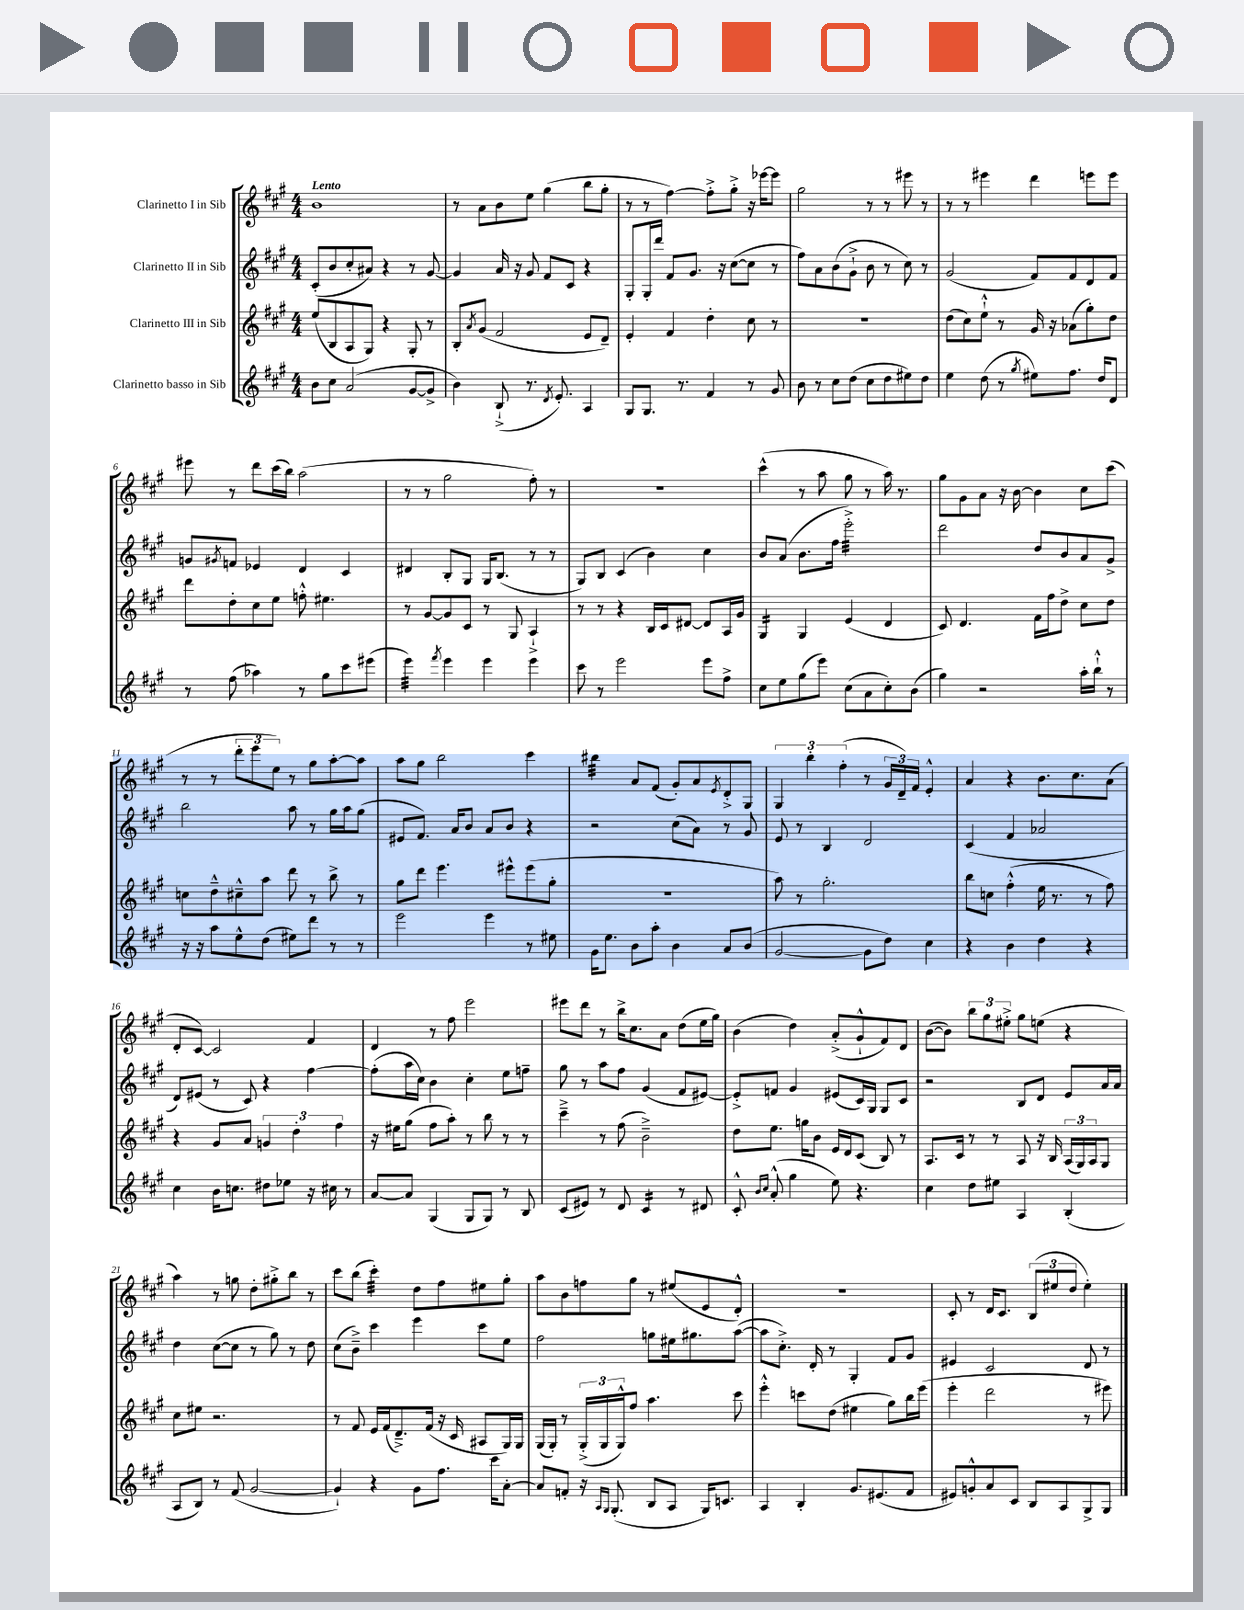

**kern	**kern	**kern	**kern
*staff4	*staff3	*staff2	*staff1
*clefG2	*clefG2	*clefG2	*clefG2
*k[f#c#g#]	*k[f#c#g#]	*k[f#c#g#]	*k[f#c#g#]
*M4/4	*M4/4	*M4/4	*M4/4
8b\L	(8ee/L	(8c#'/L	1b
8cc#\J	8B/	8b/	.
(2a/	8A/	8cc#'/	.
.	8G#/J)	8a#/J)	.
.	4r	4r	.
[8g#/L	8G#'/	8r	.
8g#^/]J	8r	[8g#/	.
=	=	=	=
4b\)	8B'/L	4g#/]	8r
.	8qa/	.	.
.	(8g#/J	.	8a\L
(8B`^/	2f#/	16a/	8b\
.	.	16r	.
8.r	.	8g#/	8ee\J
.	.	8f#/L	(4gg#\
8qd/	.	.	.
8.e'/)	.	.	.
.	.	8c#/J	.
4A/	8e/L	4r	8bb\L
.	8d~/J)	.	8gg#'\J
=	=	=	=
8G#/L	4e'/	8G#'/L	8r
8.G#/J	.	16G#'/L	8r
.	.	16ddd/JJ	.
.	4f#/	8f#/L	[4ff#\)
8.r	.	.	.
.	.	8.g#/J	.
4f#/	4dd'\	.	8ff#'^\]L
.	.	16r	.
.	.	([8cc#\L	8gg#'^\J
8r	8cc#\	8cc#\]J	16r
.	.	.	[16eee-\LK
8g#/	8r	8r	8eee-\]J
=	=	=	=
8b\	1r	8ff#\L)	2gg#\
8r	.	8a\	.
8cc#\L	.	(8b\	.
(8dd\J	.	8g#`^\J	.
8cc#\L	.	8b\	8r
8dd\	.	8r	8r
8ee#\)	.	8cc#\)	8eee#\
8dd\J	.	8r	8r
=	=	=	=
4ee\	(8dd\L	(2g#/	8r
.	8cc#\)	.	8r
(8dd\	8ee`^^\J	.	4eee#\
8r	8r	.	.
8qgg#/	.	.	.
8ee#\L)	16g#/	8f#/L)	4ddd\
.	16r	.	.
8.ff#\J	(8a-\L	8f#/	.
.	8gg#'\)	8d/	8eee\L
16dd/LK	.	.	.
8d/J	8dd\J	8f#/J	8eee\J
=	=	=	=
8r	8ddd\L	8g/L	8eee#\
.	.	8qg#/	.
(8ff#\	8dd'\	8f/J	8r
4aa-\)	8cc#\	4e-/	8ddd\L
.	8ee\J	.	(16ccc#\L
.	.	.	16bb\JJ)
8r	8ff'^^\	4d/	(2aa\
8gg#\L	4.ee#\	.	.
8ccc#\	.	4c#/	.
(8eee#\J	.	.	.
=	=	=	=
4eee\)	8r	4d#/	8r
.	[8g#/L	.	8r
8qfff#/	.	.	.
4eee\	8g#/]	8B'/L	2gg#\
.	8c#/J	8G#/J	.
4eee\	8r	16G#/LK	.
.	.	(8.B/J	.
.	8G#/	.	.
4eee\	4A`^/	8r	8ff#'\)
.	.	8r	8r
=	=	=	=
8ccc#\	8r	8G#/L)	1r
8r	8r	8B/J	.
2eee\	4r	(4c#/	.
.	16B/LL	4b\)	.
.	16c#/J	.	.
.	[8d#/J	.	.
8eee\L	8d#/]L	4cc#\	.
8ff#^\J	16A/L	.	.
.	16g#/JJ	.	.
=	=	=	=
8cc#\L	4G#/	8b/L	(4ccc#^^\
8ee\	.	(8a/J	.
(8gg#\	4G#/	8.b\L	8r
8eee\J)	.	.	8aa\
.	.	16ff#\Jk	.
(8cc#\L	(4e/	2eee'^\)	8gg#\
8a\	.	.	8r
8cc#'\)	4d/	.	16aa\)
.	.	.	8.r
(8b\J	.	.	.
=	=	=	=
4gg#\)	8c#/)	2ddd\	8gg#\L
.	4.d/	.	8g#\
2r	.	.	8a\J
.	.	.	16r
.	.	.	[16b\
.	16f#\LL	8dd/L	4b\]
.	16ff#\J	.	.
.	8dd^\J	8b/	.
16aa'\LL	8cc#\L	8a/	8cc#\L
16bb`^^\JJ	.	.	.
8r	8dd\J	8g#^/J	(8ccc#\J
=	=	=	=
16r	8cc\L	2bb\	8r
16r	.	.	.
8aa\L	8dd~^^\	.	8r
8ee^^\	8cc#~^^\	.	12ddd'\L
.	.	.	12eee\
(8dd\J	8aa\J	.	.
.	.	.	12ee\J)
8ee#\L)	8ddd\	8aa\	8r
8ddd\J	8r	8r	8gg#\L
8r	8bb^\	16gg#\LL	[8aa'\
.	.	16aa\J	.
8r	8r	(8gg#\J	8aa\]J
=	=	=	=
2eee\	8gg#\L	8e#/L	8aa\L
.	8ddd\J	8.f#/J)	8gg#\J
.	4.eee\	.	2bb\
.	.	16a/LK	.
.	.	8b/J	.
4eee\	.	8a/L	.
.	8eee#^^\L	8b/J	.
8r	(8eee#\	4r	4ccc#\
8ee#\	8gg#'\J	.	.
=	=	=	=
16g#\LK	1r	2r	4bb#\
8.ee\J	.	.	.
8b\L	.	.	8a/L
8aa'\J	.	.	(8f#/J
4b\	.	(8cc#\L	8g#'/L)
.	.	8a\J)	8a/
.	.	.	8qe/
8a/L	.	8r	8d'^/
(8b/J	.	8g#/	8G#/J
=	=	=	=
[2g#/	8aa\)	8e/	6G#/
.	8r	8r	.
.	.	.	6bb'\
.	2.gg#'\	4B/	.
.	.	.	(6ff#'\
8g#\]L	.	2d/	8r
8dd\J)	.	.	24g#/LL
.	.	.	24d~/)
.	.	.	24f#/JJ
4cc#\	.	.	4e'^^/
=	=	=	=
4r	8bb\L	(4c#/	4a/
.	8cc\J	.	.
4b\	(4ff#'^^\	4f#/	4r
4dd\	16ee\	2a-/	8.b\L
.	8.r	.	.
.	.	.	8.cc#\
4r	8r	.	.
.	8ff#\)	.	(8a\J
=	=	=	=
4cc#\	4r	8d/L)	8d'/L
.	.	(8e#/J	[8c#/J)
16b\LK	8g#/L	8r	2c#/]
8.cc\J	.	.	.
.	8a/J	8c#/)	.
8dd#\L	6g/	4r	.
8ee-\J	.	.	.
.	6dd'\	.	.
16r	.	[4ff#\	4f#/
16cc#\	.	.	.
.	6ff#\	.	.
8r	.	.	.
=	=	=	=
[8a/L	16r	(8ff#'\]L	4d/
.	16ee#\LK	.	.
8a/]J	(8gg#\J	16aa\L	.
.	.	16cc#\JJ)	.
(4G#/	8ff#\L	4b\	8r
.	8aa'\J)	.	8ff#\
8G#/L	8r	4cc#'\	2eee\
8G#/J)	8bb\	.	.
8r	8r	8ee\L	.
8B/	8r	8ff~\J	.
=	=	=	=
(8c#/L	4ccc#~^\	8gg#\	8eee#\L
8e#/J)	.	8r	8ddd\J
8r	8r	8aa\L	8r
8d/	(8ff#\	8ff#\J	16bb^\LK
.	.	.	8.cc#\
4c#/	2b~^\)	(4g#/	.
.	.	.	8a\J
8r	.	8f#/L	(8dd\L
8d#/	.	[8e#/J)	16ee\L
.	.	.	16gg#\JJ)
=	=	=	=
8c#'^^/	8dd\L	8e#'^/]L	(4b\
16qqb/LL	.	.	.
16qqcc#/JJ	.	.	.
(8a'^^/	8.ee\J	8f/J	.
4gg#\	.	4g#/	4dd\)
.	16gg\LK	.	.
.	8b\J	.	.
8ee\)	16e/LL	(8e#/L	(8a'^/L
.	16d/J	.	.
4.r	(8c#/J	16c#/L)	8g#`^^/
.	.	16G#/JJ	.
.	8B/)	8G#/L	8f#/)
.	8r	8c#/J	8d/J
=	=	=	=
4cc#\	8.A/L	2r	([8b\L
.	.	.	8b\]J)
.	16c#/Jk	.	.
8dd\L	8r	.	12bb\L
.	.	.	12gg#\
8ee#\J	8r	.	.
.	.	.	12ee#'^\J
4A/	8A/	8B/L	8gg#\L
.	16r	8d/J	(8ee\J
.	16B/	.	.
(4B'/	(24A/LL	8e/L	4r
.	24G#/)	.	.
.	24A/J	.	.
.	8G#/J	16a/L	.
.	.	16a/JJ	.
=	=	=	=
8A/L	8cc#\L	4dd\	4aa\)
8B/J)	8ee#\J	.	.
8r	2.r	([8cc#\L	8r
(8f#/	.	8cc#\]J	8gg\
[2g#/	.	8r	8dd'\L
.	.	8gg#\)	8gg#'^\
.	.	8r	8bb\J
.	.	8dd\	8r
=	=	=	=
4g#`/])	8r	(8cc#\L	8ccc#\L
.	8f#/	8b~^\J)	(8bb\J
4r	16e/LL	4ccc#\	4ccc#'\)
.	(16f#/J	.	.
.	8.d~^/)	.	.
8g#\L	.	4eee\	8dd\L
.	(16f#/Jk	.	.
8.ff#\J	16r	.	8ff#\
.	16c#/	.	.
.	8A#/L	8ccc#\L	8ee#\
16ccc#\LK	.	.	.
[8a'\J	16G#/L)	8ee\J	8gg#'\J
.	16G#/JJ	.	.
=	=	=	=
8a/]L	(16G#/LL	2ff#\	8aa\L
.	16G#'/JJ)	.	.
8f'/J	8r	.	8b\
16r	(24G#'^/LL	.	8ff\
.	24G#/	.	.
16qqA/LL	.	.	.
16qqG#/JJ	.	.	.
(8.G#'/	.	.	.
.	24G#^^/J)	.	.
.	8ff#/J	.	8gg#\J
8B/L	4.aa\	8gg\L	8r
8A/J	.	16ee#\k	(8ee#/L
.	.	8.gg#\	.
16G#/LK)	.	.	8e/
8.c/J	.	.	.
.	8ccc#\	([8aa\J	8d'^^/J)
=	=	=	=
4A/	4eee'^^\	8aa\]L	1r
.	.	8.cc#'^\J)	.
4B'/	8ccc\L	.	.
.	.	16d'/	.
.	(8dd\J	8r	.
8.g#/L	4ee#\	4G#'/	.
(8.e#/	.	.	.
.	8gg#\L)	8f#/L	.
8f#/J	16bb\L	8g#/J	.
.	(16eee\JJ	.	.
=	=	=	=
8e#/L)	4eee'\	4e#/	8c#'/
8g'^^/	.	.	8r
8a/	2ddd\	2c#/	16d/LK
.	.	.	8.c#/J
8c#/J	.	.	.
8B/L	.	.	(12B/L
.	.	.	12ee#/
8A/	.	.	.
.	.	.	12dd/J
8G#^/	8r	8d/	4ee#'\)
8G#/J	8eee#\)	8r	.
==	==	==	==
*-	*-	*-	*-
